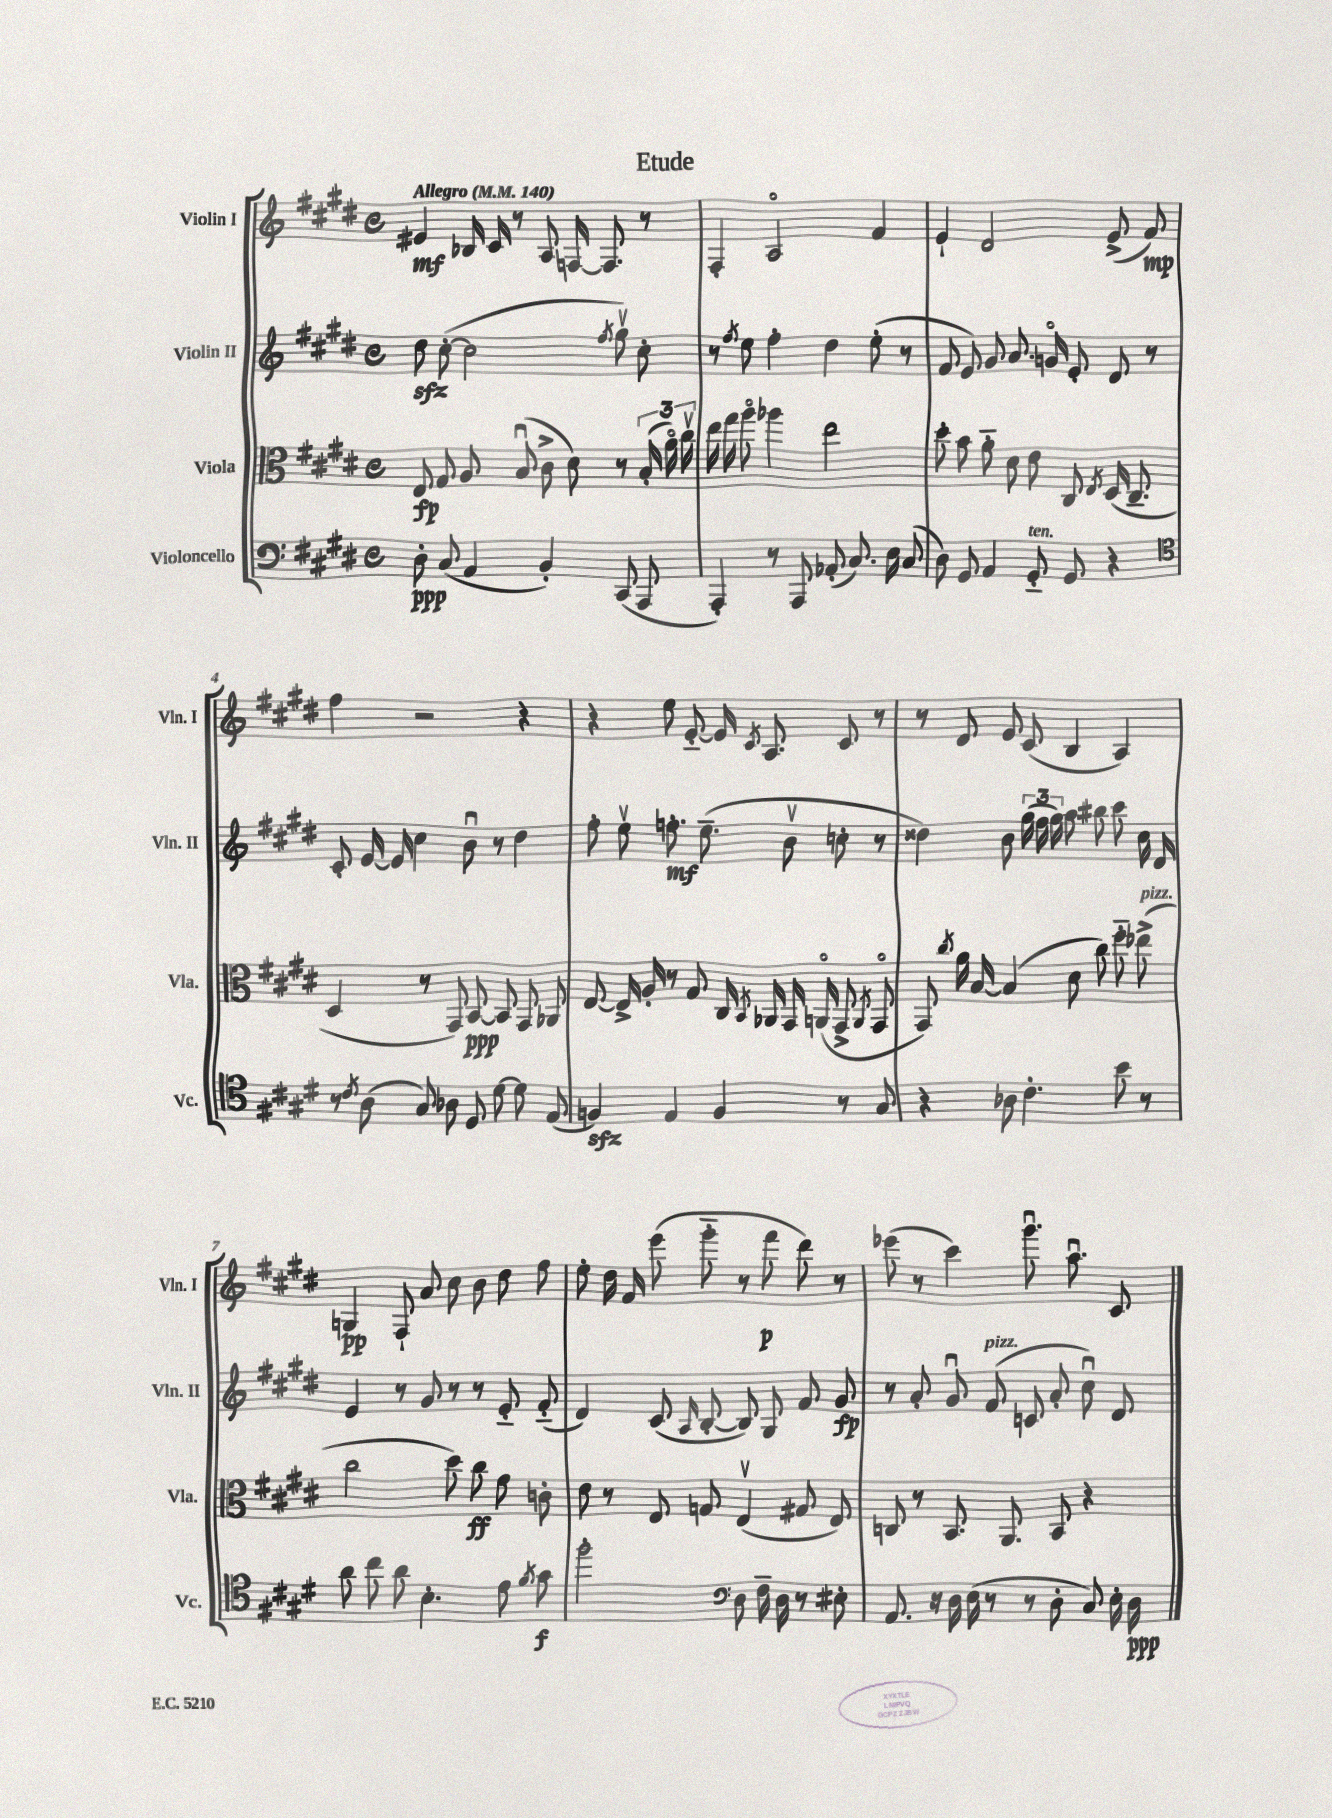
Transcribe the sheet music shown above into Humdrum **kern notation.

**kern	**dynam	**kern	**dynam	**kern	**dynam	**kern	**dynam
*part4	*part4	*part3	*part3	*part2	*part2	*part1	*part1
*staff4	*staff4	*staff3	*staff3	*staff2	*staff2	*staff1	*staff1
*I"Violoncello	*	*I"Viola	*	*I"Violin II	*	*I"Violin I	*
*I'Vc.	*	*I'Vla.	*	*I'Vln. II	*	*I'Vln. I	*
*clefF4	*	*clefC3	*	*clefG2	*	*clefG2	*
*k[f#c#g#d#]	*	*k[f#c#g#d#]	*	*k[f#c#g#d#]	*	*k[f#c#g#d#]	*
*M4/4	*	*M4/4	*	*M4/4	*	*M4/4	*
*met(c)	*	*met(c)	*	*met(c)	*	*met(c)	*
*MM140	*	*MM140	*	*MM140	*	*MM140	*
=1	=1	=1	=1	=1	=1	=1	=1
!	!	!	!	!	!	!LO:TX:a:B:t=Allegro	!
8D#'\	ppp	8E/	fp	8dd#zz\	.	4e#X/	mf
(8C#/	.	8G#/	.	([8cc#'\	.	.	.
4AA/	.	8A/	.	2cc#\]	.	16B-X/	.
.	.	.	.	.	.	16c#/	.
.	.	(8Bu/	.	.	.	8r	.
4BB'/)	.	8c#^\	.	.	.	8A/	.
.	.	8d#\)	.	.	.	[16Fn/	.
.	.	.	.	.	.	8.F/]	.
.	.	.	.	8qff#/	.	.	.
(8CC#/	.	8r	.	8gg#v\)	.	.	.
8AAA/	.	(24B'/	.	8cc#'\	.	8r	.
.	.	24a\)	.	.	.	.	.
.	.	24cc#v\	.	.	.	.	.
=2	=2	=2	=2	=2	=2	=2	=2
4AAA'/)	.	16ee\	.	8r	.	4F#'/	.
.	.	16gg#\	.	.	.	.	.
.	.	.	.	8qff#/	.	.	.
.	.	8aa\	.	8ee\	.	.	.
8r	.	4aa-X\	.	4ff#'\	.	2A/	.
8AAA/	.	.	.	.	.	.	.
(8AA-X'/	.	2ee\	.	4dd#\	.	.	.
8.C#/)	.	.	.	.	.	.	.
.	.	.	.	(8ee'\	.	4f#/	.
16E\	.	.	.	.	.	.	.
(8C#/	.	.	.	8r	.	.	.
=3	=3	=3	=3	=3	=3	=3	=3
8D#\)	.	8dd#'\	.	8f#/	.	4e`/	.
8GG#/	.	8b\	.	8e/)	.	.	.
4AA/	.	8a\	.	8g#/	.	2d#/	.
.	.	8d#\	.	8.a/	.	.	.
!LO:TX:a:i:t=ten.	!	!	!	!	!	!	!
8GG#/	.	8e\	.	.	.	.	.
.	.	.	.	16gn/	.	.	.
8GG#/	.	8C#/	.	8e'/	.	.	.
.	.	8qE/	.	.	.	.	.
4r	.	(16D#/	.	8d#/	.	(8e^/	.
.	.	8.C#~/	.	.	.	.	.
.	.	.	.	8r	.	8f#/)	mp
!!LO:LB:g=z
=4	=4	=4	=4	=4	=4	=4	=4
*clefC4	*	*	*	*	*	*	*
8r	.	4D#/	.	8c#'/	.	4ff#\	.
8qc#/	.	.	.	.	.	.	.
(8A\	.	.	.	[16e/	.	.	.
.	.	.	.	16e/]	.	.	.
8G#/)	.	8r	.	4cc#\	.	2r	.
8A-X\	.	8GG#/)	.	.	.	.	.
8D#/	.	[8BB/	ppp	8bu\	.	.	.
[8d#\	.	8BB/]	.	8r	.	.	.
8d#\]	.	8GG#/	.	4dd#\	.	4r	.
(8E/	.	8AA-X/	.	.	.	.	.
=5	=5	=5	=5	=5	=5	=5	=5
4Fnzz/)	.	[8E/	.	8ff#'\	.	4r	.
.	.	16E^/]	.	8eev\	.	.	.
.	.	16A'/	.	.	.	.	.
4E/	.	8r	.	8.ffn'\	mf	8ee\	.
.	.	8G#/	.	.	.	[8e/	.
.	.	.	.	(8.ee~\	.	.	.
4F/	.	16C#/	.	.	.	16e/]	.
.	.	8qBB/	.	.	.	8qc#/	.
.	.	16AA-X/	.	.	.	8.A/	.
.	.	16GG#/	.	8bv\	.	.	.
.	.	(16AAn/	.	.	.	.	.
8r	.	8GG#^/	.	8ccn'\	.	8c#/	.
.	.	8qAA/	.	.	.	.	.
8G#/	.	8GG#/	.	8r	.	8r	.
=6	=6	=6	=6	=6	=6	=6	=6
4r	.	8GG#/)	.	4dd##X\)	.	8r	.
.	.	8qcc#/	.	.	.	.	.
.	.	16a\	.	.	.	8d#/	.
.	.	[16B/	.	.	.	.	.
8A-X\	.	(4B/]	.	8b\	.	8e/	.
4.c#'\	.	.	.	(24gg#\	.	(8c#/	.
.	.	.	.	24ff#\	.	.	.
.	.	.	.	24gg#\)	.	.	.
.	.	8d#\	.	8aa\	.	4B/	.
.	.	8cc#\)	.	8bb#X\	.	.	.
8b\	.	8ff#\	.	8ccc#\	.	4A/)	.
!	!	!LO:TX:a:i:t=pizz.	!	!	!	!	!
8r	.	(8ee-X^\	.	16cc#\	.	.	.
.	.	.	.	16d#/	.	.	.
!!LO:LB:g=z
=7	=7	=7	=7	=7	=7	=7	=7
8a\	.	2cc#\	.	4e/	.	4Gn/	pp
8cc#\	.	.	.	.	.	.	.
8a\	.	.	.	8r	.	8F#`/	.
4.B'\	.	.	.	8g#/	.	8a/	.
.	.	8dd#\)	.	8r	.	8cc#\	.
.	.	8cc#\	ff	8r	.	8b\	.
8e\	.	8g#\	.	8e/	.	8dd#\	.
8qf#/	.	.	.	.	.	.	.
8g#\	f	8cn'\	.	(8f#/	.	8ff#\	.
=8	=8	=8	=8	=8	=8	=8	=8
2ff#'\	.	8e\	.	4d#/)	.	8ee'\	.
.	.	8r	.	.	.	16dd#\	.
.	.	.	.	.	.	16f#/	.
.	.	8E/	.	(8c#/	.	(8eee\	.
.	.	.	.	16qqA/	.	.	.
.	.	8Gn/	.	[8B'/	.	8ggg#\	.
*clefF4	*	*	*	*	*	*	*
8D#\	.	(4Ev/	.	8B/])	.	8r	.
16F#~\	.	.	.	8G#/	.	8fff#\	p
16D#\	.	.	.	.	.	.	.
8r	.	8G#X/	.	8f#/	.	8ddd#\)	.
8E#X'\	.	8E/)	.	8g#/	fp	8r	.
=9	=9	=9	=9	=9	=9	=9	=9
8.AA/	.	8Cn/	.	8r	.	(8eee-X\	.
.	.	8r	.	8a'/	.	8r	.
16r	.	.	.	.	.	.	.
16D#\	.	8.BB/	.	8g#u/	.	4ccc#\)	.
(16E\	.	.	.	.	.	.	.
!	!	!	!	!LO:TX:a:i:t=pizz.	!	!	!
8r	.	.	.	(8f#/	.	.	.
.	.	8.AA/	.	.	.	.	.
8r	.	.	.	8cn/	.	8.ggg#u\	.
8D#'\	.	8BB/	.	8a'/	.	.	.
.	.	.	.	.	.	8.aau\	.
8C#/)	.	4r	.	8cc#u\)	.	.	.
16E'\	.	.	.	8d#/	.	8c#/	.
16D#\	ppp	.	.	.	.	.	.
==	==	==	==	==	==	==	==
*-	*-	*-	*-	*-	*-	*-	*-
